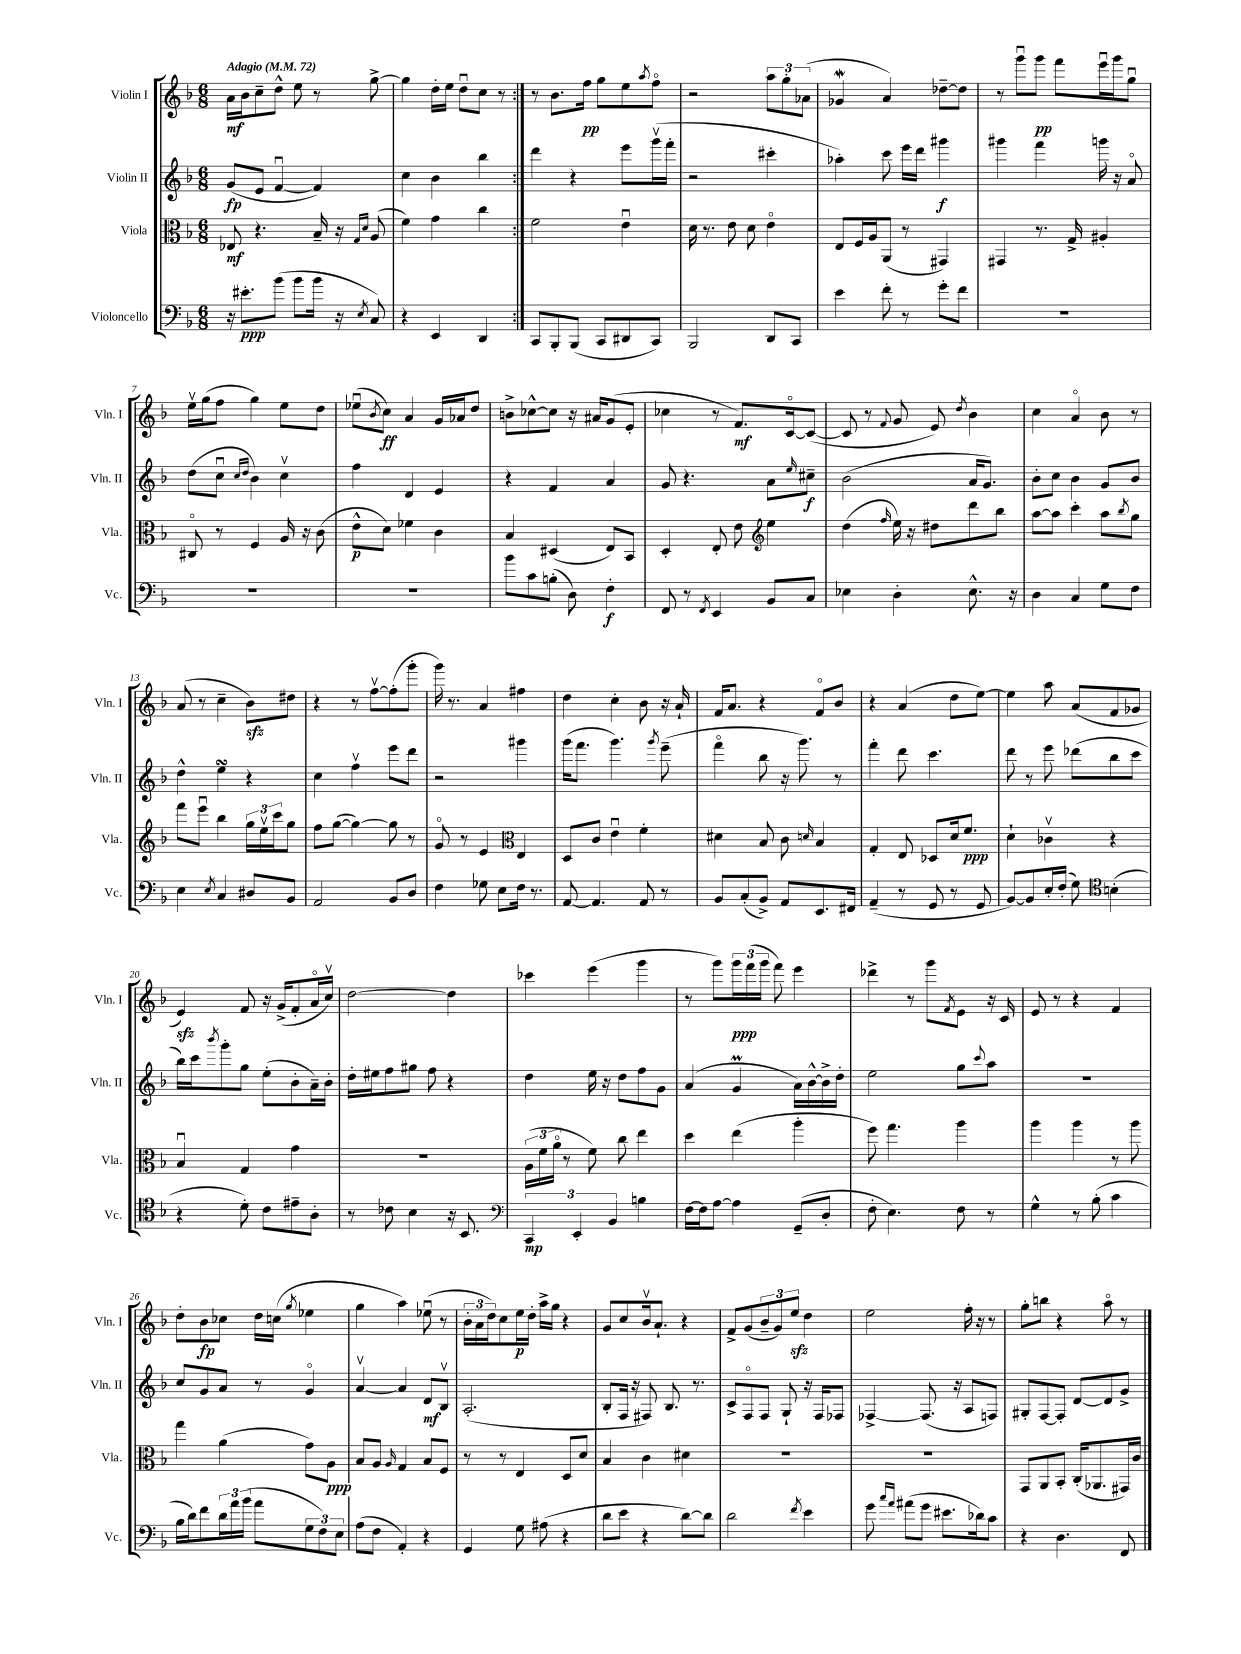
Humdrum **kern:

**kern	**dynam	**kern	**dynam	**kern	**dynam	**kern	**dynam
*part4	*part4	*part3	*part3	*part2	*part2	*part1	*part1
*staff4	*staff4	*staff3	*staff3	*staff2	*staff2	*staff1	*staff1
*I"Violoncello	*	*I"Viola	*	*I"Violin II	*	*I"Violin I	*
*I'Vc.	*	*I'Vla.	*	*I'Vln. II	*	*I'Vln. I	*
*clefF4	*	*clefC3	*	*clefG2	*	*clefG2	*
*k[b-]	*	*k[b-]	*	*k[b-]	*	*k[b-]	*
*M6/8	*	*M6/8	*	*M6/8	*	*M6/8	*
*MM72	*	*MM72	*	*MM72	*	*MM72	*
=1	=1	=1	=1	=1	=1	=1	=1
!	!	!	!	!	!	!LO:TX:a:B:t=Adagio	!
16r	.	8E-X/	mf	(8g/L	fp	16a\LL	mf
8.e#X'\L	ppp	.	.	.	.	16b-\J	.
.	.	4.r	.	8e/J	.	8cc~\	.
(8b-\J	.	.	.	[4fu/	.	8dd^^\J	.
8b-\L	.	.	.	.	.	8ee\	.
16b-\Jk	.	16B-~/	.	4f/])	.	8r	.
16r	.	16r	.	.	.	.	.
.	.	16qqG/LL	.	.	.	.	.
8qE/	.	16qqd/JJ	.	.	.	.	.
8C/)	.	(8A/	.	.	.	[8gg^\	.
=2	=2	=2	=2	=2	=2	=2	=2
4r	.	4f\)	.	4cc\	.	4gg\]	.
4EE/	.	4g\	.	4b-\	.	16dd'\LL	.
.	.	.	.	.	.	16ee\JJ	.
.	.	.	.	.	.	8ddu\L	.
4DD/	.	4cc\	.	4bb-\	.	8cc\J	.
.	.	.	.	.	.	8r	.
=3:|!	=3:|!	=3:|!	=3:|!	=3:|!	=3:|!	=3:|!	=3:|!
8CC/L	.	2f\	.	4ddd\	.	8r	.
8BBB-'/	.	.	.	.	.	8.b-\L	.
(8BBB-/J	.	.	.	4r	.	.	.
.	.	.	.	.	.	16ff\Jk	pp
8CC/L	.	.	.	.	.	8gg\L	.
8DD#X/	.	4eu\	.	8eee\L	.	8ee\	.
.	.	.	.	.	.	8qaa/	.
8CC/J)	.	.	.	(16gggv\L	.	8ff\J	.
.	.	.	.	16fff'\JJ	.	.	.
=4	=4	=4	=4	=4	=4	=4	=4
2BBB-/	.	16d\	.	2r	.	2r	.
.	.	8.r	.	.	.	.	.
.	.	8e\	.	.	.	.	.
.	.	8d\	.	.	.	.	.
8DD/L	.	4e\	.	4ccc#X'\	.	12aa\L	.
.	.	.	.	.	.	12gg'\	.
8CC/J	.	.	.	.	.	.	.
.	.	.	.	.	.	(12a-X\J	.
=5	=5	=5	=5	=5	=5	=5	=5
4e\	.	8E/L	.	4aa-X'\)	.	4g-Xw/	.
.	.	16F/L	.	.	.	.	.
.	.	16A/J	.	.	.	.	.
8f'\	.	(8AA/J	.	8ccc\	.	4a/)	.
8r	.	8r	.	16eee\LL	.	.	.
.	.	.	.	16ddd\JJ	.	.	.
8g'\L	.	4GG#X/)	.	4ggg#X\	f	[8dd-X~\L	.
8f\J	.	.	.	.	.	8dd-\J]	.
=6	=6	=6	=6	=6	=6	=6	=6
2.r	.	4GG#X/	.	4ggg#X\	.	8r	.
.	.	.	.	.	.	8gggu\L	.
.	.	8.r	.	4fff\	.	8ggg\J	pp
.	.	.	.	.	.	8fff\L	.
.	.	16G^/	.	.	.	.	.
.	.	4A#X'/	.	16gggn\	.	16eeeu\L	.
.	.	.	.	16r	.	16ggg\J	.
.	.	.	.	8a/	.	8ggu\J	.
!!LO:LB:g=z
=7	=7	=7	=7	=7	=7	=7	=7
2.r	.	8C#X/	.	(8dd\L	.	16eev\LL	.
.	.	.	.	.	.	(16gg\J	.
.	.	8r	.	8ccu\J	.	8ff\J	.
.	.	.	.	16qqcc/LL	.	.	.
.	.	.	.	16qqdd/JJ	.	.	.
.	.	4F/	.	4b-\)	.	4gg\)	.
.	.	16A/	.	4ccv\	.	8ee\L	.
.	.	16r	.	.	.	.	.
.	.	(8c\	.	.	.	8dd\J	.
=8	=8	=8	=8	=8	=8	=8	=8
2.r	.	8e^^\L	p	4ff\	.	(8ee-Xu\L	.
.	.	.	.	.	.	8qb-/	.
.	.	8d\J)	.	.	.	8cc\J)	ff
.	.	4f-X\	.	4d/	.	4a/	.
.	.	4c\	.	4e/	.	16g/LL	.
.	.	.	.	.	.	16a-X/J	.
.	.	.	.	.	.	8dd/J	.
=9	=9	=9	=9	=9	=9	=9	=9
8b-\L	.	4B-/	.	4r	.	8bn^\L	.
8c\	.	.	.	.	.	[8cc-X^^\	.
(8Bn'\J	.	(4D#X/	.	4f/	.	8cc-\J]	.
8D\)	.	.	.	.	.	16r	.
.	.	.	.	.	.	16a#X/KL	.
4F'\	f	8E/L)	.	4a/	.	(8g/	.
.	.	8BB-/J	.	.	.	8e'/J	.
=10	=10	=10	=10	=10	=10	=10	=10
8FF/	.	4D'/	.	8g/	.	4cc-X\	.
8r	.	.	.	4.r	.	.	.
8qFF/	.	.	.	.	.	.	.
4EE/	.	8E'/	.	.	.	8r	.
.	.	8e\	.	.	.	8.f/L)	mf
*	*	*clefG2	*	*	*	*	*
8BB-/L	.	4ee\	.	8a\L	.	.	.
.	.	.	.	.	.	[16c/k	.
.	.	.	.	16qqee/	.	.	.
8C/J	.	.	.	8cc#X~\J	f	(8c/J_	.
=11	=11	=11	=11	=11	=11	=11	=11
4E-X\	.	(4dd\	.	(2b-\	.	8c/]	.
.	.	.	.	.	.	8r	.
.	.	16qqff/	.	.	.	8qqf/	.
4D'\	.	16ee\)	.	.	.	8g/	.
.	.	16r	.	.	.	.	.
.	.	8dd#X\L	.	.	.	8e/)	.
.	.	.	.	.	.	8qdd/	.
8.E-^^\	.	8ddd\	.	16a/KL	.	4b-\	.
.	.	.	.	8.g/J)	.	.	.
.	.	8bb-\J	.	.	.	.	.
16r	.	.	.	.	.	.	.
=12	=12	=12	=12	=12	=12	=12	=12
4D\	.	[8aa\L	.	8b-'\L	.	4cc\	.
.	.	8aa\J]	.	8cc\J	.	.	.
4C/	.	4ccc'\	.	4b-\	.	4a/	.
8G\L	.	8aa\L	.	8g/L	.	8b-\	.
.	.	8qbb-/	.	.	.	.	.
8F\J	.	8gg\J	.	8b-/J	.	8r	.
!!LO:LB:g=z
=13	=13	=13	=13	=13	=13	=13	=13
4E\	.	8fff\L	.	4dd^^\	.	(8a/	.
.	.	8eeeu\J	.	.	.	8r	.
8qE/	.	.	.	.	.	.	.
4C/	.	4bb-\	.	4eesSsS\	.	4cc~\	.
8D#X/L	.	24gg\LL	.	4r	.	8b-zz\L)	.
.	.	24eev\	.	.	.	.	.
.	.	24ccc\J	.	.	.	.	.
8BB-/J	.	8gg\J	.	.	.	8dd#X\J	.
=14	=14	=14	=14	=14	=14	=14	=14
2AA/	.	8ff\L	.	4cc\	.	4r	.
.	.	([8gg\J	.	.	.	.	.
.	.	4gg\_)	.	4ffv\	.	8r	.
.	.	.	.	.	.	[8ffv\L	.
8BB-/L	.	8gg\]	.	8eee\L	.	(8ff'\]	.
8D/J	.	8r	.	8ddd\J	.	8ggg'\J	.
=15	=15	=15	=15	=15	=15	=15	=15
4F\	.	8g/	.	2r	.	16ggg\)	.
.	.	.	.	.	.	8.r	.
.	.	8r	.	.	.	.	.
8G-X\	.	4e/	.	.	.	4a/	.
8E\L	.	.	.	.	.	.	.
*	*	*clefC3	*	*	*	*	*
16F\Jk	.	4E/	.	4ggg#X\	.	4ff#X\	.
8.r	.	.	.	.	.	.	.
=16	=16	=16	=16	=16	=16	=16	=16
[8AA/	.	8D/L	.	(16ggg\KL	.	4dd\	.
.	.	.	.	8.fff\J	.	.	.
4.AA/]	.	8c/J	.	.	.	.	.
.	.	4eu\	.	4.ggg\)	.	4cc'\	.
8AA/	.	4f'\	.	.	.	8b-\	.
.	.	.	.	8qggg/	.	.	.
8r	.	.	.	(8eee~\	.	16r	.
.	.	.	.	.	.	16a`/	.
=17	=17	=17	=17	=17	=17	=17	=17
8BB-/L	.	4d#X\	.	4fff\	.	16f/KL	.
.	.	.	.	.	.	8.a/J	.
(8C'/	.	.	.	.	.	.	.
8BB-^/J)	.	8B-/	.	8bb-\	.	4r	.
8AA/L	.	8c\	.	16r	.	.	.
.	.	.	.	8.ggg\)	.	.	.
.	.	16qqdn/	.	.	.	.	.
8.EE/	.	4B-/	.	.	.	8f/L	.
.	.	.	.	8r	.	8b-/J	.
16FF#X/Jk	.	.	.	.	.	.	.
=18	=18	=18	=18	=18	=18	=18	=18
(4AA~/	.	4G'/	.	4fff'\	.	4r	.
8r	.	8E/	.	8ddd\	.	(4a/	.
8GG/	.	8D-X/L	.	4.ccc\	.	.	.
8r	.	16d/k	.	.	.	8dd\L	.
.	.	8.f/J	ppp	.	.	.	.
8GG/	.	.	.	.	.	[8ee\J)	.
=19	=19	=19	=19	=19	=19	=19	=19
[8BB-/L)	.	4d`\	.	8ddd\	.	4ee\]	.
8BB-/]	.	.	.	8r	.	.	.
16E'/L	.	4c-Xv\	.	8eee\	.	8aa\	.
(16F'/JJ	.	.	.	.	.	.	.
8G\)	.	.	.	(8ddd-X\L	.	(8a/L	.
*clefC4	*	*	*	*	*	*	*
(4Bn'\	.	4r	.	8bb-\	.	8f/	.
.	.	.	.	8ccc\J	.	8g-X/J	.
!!LO:LB:g=z
=20	=20	=20	=20	=20	=20	=20	=20
4r	.	4B-u/	.	16bb-\LL)	.	4ezz/)	.
.	.	.	.	16ccc\J	.	.	.
.	.	.	.	8qbbb-/	.	.	.
.	.	.	.	8ggg'\	.	.	.
8d'\)	.	4G/	.	8gg\J	.	8f/	.
8c\L	.	.	.	(8ee'\L	.	16r	.
.	.	.	.	.	.	(16g^/KL	.
8e#X~\	.	4g\	.	8b-'\	.	8f'/	.
8A'\J	.	.	.	16a~\L)	.	16a/L	.
.	.	.	.	16b-'\JJ	.	16ccv/JJ)	.
=21	=21	=21	=21	=21	=21	=21	=21
8r	.	2.r	.	16dd'\LL	.	[2dd\	.
.	.	.	.	16ee#X\J	.	.	.
8c-X\	.	.	.	8ff\	.	.	.
4B-\	.	.	.	8gg#X\J	.	.	.
.	.	.	.	8ff\	.	.	.
16r	.	.	.	4r	.	4dd\]	.
8.BB-/	.	.	.	.	.	.	.
=22	=22	=22	=22	=22	=22	=22	=22
*clefF4	*	*	*	*	*	*	*
6CC/	mp	(24A\LL	.	4dd\	.	4ccc-X\	.
.	.	24f\	.	.	.	.	.
.	.	24a\JJ	.	.	.	.	.
.	.	8r	.	.	.	.	.
6EE'/	.	.	.	.	.	.	.
.	.	8f\)	.	16ee\	.	(4eee\	.
.	.	.	.	16r	.	.	.
6BB-/	.	.	.	.	.	.	.
.	.	8cc\	.	8dd\L	.	.	.
4Bn\	.	4ee\	.	8ff\	.	4ggg\	.
.	.	.	.	8g\J	.	.	.
=23	=23	=23	=23	=23	=23	=23	=23
[16F\LL	.	4dd\	.	(4a/	.	8r	.
16F\J]	.	.	.	.	.	.	.
[8A\J	.	.	.	.	.	8ggg\L)	.
4A\]	.	(4ee\	.	4gM/	.	24ggg\L	ppp
.	.	.	.	.	.	(24fff\	.
.	.	.	.	.	.	24ggg\JJ	.
.	.	.	.	.	.	8fff\)	.
(8GG~/L	.	4aa'\	.	16a\LL)	.	4eee\	.
.	.	.	.	[16b-^^\	.	.	.
8D'/J	.	.	.	16b-^\]	.	.	.
.	.	.	.	16dd'\JJ	.	.	.
=24	=24	=24	=24	=24	=24	=24	=24
8F'\	.	8ff\)	.	2ee\	.	4ddd-X^\	.
4.E\)	.	4.gg\	.	.	.	.	.
.	.	.	.	.	.	8r	.
.	.	.	.	.	.	8ggg\L	.
.	.	.	.	.	.	8qf/	.
8F\	.	4aa\	.	8gg\L	.	8e\J	.
.	.	.	.	8qqccc/	.	.	.
8r	.	.	.	8aa\J	.	16r	.
.	.	.	.	.	.	16c/	.
=25	=25	=25	=25	=25	=25	=25	=25
4G^^\	.	4aa\	.	2.r	.	8e/	.
.	.	.	.	.	.	8r	.
8r	.	4aa\	.	.	.	4r	.
(8B-'\	.	.	.	.	.	.	.
4c\	.	8r	.	.	.	4f/	.
.	.	8aa\	.	.	.	.	.
!!LO:LB:g=z
=26	=26	=26	=26	=26	=26	=26	=26
16B-\LL	.	4gg\	.	8cc/L	.	8dd'\L	.
16d\J)	.	.	.	.	.	.	.
8f\	.	.	.	8g/	.	8b-\	fp
24d\L	.	(4a\	.	8a/J	.	8cc-X\J	.
24a\	.	.	.	.	.	.	.
(24b-\JJ	.	.	.	.	.	.	.
8a\L	.	.	.	8r	.	16dd\LL	.
.	.	.	.	.	.	(16ccn\JJ	.
.	.	.	.	.	.	8qgg/	.
12G\	.	8g\L)	.	4g/	.	4ee-X\	.
12F\)	.	.	.	.	.	.	.
.	.	8A\J	ppp	.	.	.	.
12E\J	.	.	.	.	.	.	.
=27	=27	=27	=27	=27	=27	=27	=27
(8A\L	.	8B-/L	.	[4av/	.	4gg\	.
8F\J	.	8A/J	.	.	.	.	.
.	.	16qqA/	.	.	.	.	.
4AA'/)	.	4G/	.	4a/]	.	4aa\)	.
4r	.	8B-/L	.	8d/L	mf	(8ee-Xu\	.
.	.	8F/J	.	8B-v/J	.	8r	.
=28	=28	=28	=28	=28	=28	=28	=28
4GG/	.	8r	.	(2.A'/	.	24b-'\LL	.
.	.	.	.	.	.	24a\	.
.	.	.	.	.	.	24dd\J)	.
.	.	8r	.	.	.	8cc\	.
8G\	.	4E/	.	.	.	16ee\L	p
.	.	.	.	.	.	16dd'\JJ	.
(8A#X\	.	.	.	.	.	16aa^\LL	.
.	.	.	.	.	.	16gg\JJ	.
4r	.	8D/L	.	.	.	4r	.
.	.	8d/J	.	.	.	.	.
=29	=29	=29	=29	=29	=29	=29	=29
8d\L	.	4B-/	.	8B-'/L	.	8g/L	.
8e\J	.	.	.	16F/Jk	.	8cc/	.
.	.	.	.	16r	.	.	.
4r	.	4c\	.	8F#X/)	.	16b-v/k	.
.	.	.	.	.	.	8.a`/J	.
.	.	.	.	8.B-/	.	.	.
[8d\L)	.	4d#X\	.	.	.	4r	.
.	.	.	.	8.r	.	.	.
8d\J]	.	.	.	.	.	.	.
=30	=30	=30	=30	=30	=30	=30	=30
2d\	.	2.r	.	8c^/L	.	8f^/L	.
.	.	.	.	8F/	.	(8g/	.
.	.	.	.	8F/J	.	12b-~/	.
.	.	.	.	.	.	12g/)	.
.	.	.	.	8G`/	.	.	.
.	.	.	.	.	.	12eezz/J	.
8qf/	.	.	.	.	.	.	.
4e\	.	.	.	16r	.	4dd\	.
.	.	.	.	16F/KL	.	.	.
.	.	.	.	8F-X/J	.	.	.
=31	=31	=31	=31	=31	=31	=31	=31
8g\	.	2.r	.	[4F-X^/	.	2ee\	.
16qqcc/LL	.	.	.	.	.	.	.
16qqa/JJ	.	.	.	.	.	.	.
(8a#X\L	.	.	.	.	.	.	.
8g\J	.	.	.	(8.F-/]	.	.	.
8.e#X\L	.	.	.	.	.	.	.
.	.	.	.	16r	.	.	.
.	.	.	.	8A/L	.	16ff'\	.
16d-X\k)	.	.	.	.	.	16r	.
8c\J	.	.	.	8Fn/J)	.	8r	.
=32	=32	=32	=32	=32	=32	=32	=32
4r	.	8GG/L	.	8G#X'/L	.	8gg'\L	.
.	.	8AA/	.	[8F/	.	8bbn\J	.
4.D\	.	8BB-'/J	.	8F'/J]	.	4r	.
.	.	(16C'/KL	.	[8d/L	.	.	.
.	.	8.AA-X/	.	.	.	.	.
.	.	.	.	8d/]	.	8aa\	.
8FF/	.	16GG#X/L)	.	8g^/J	.	8r	.
.	.	16c/JJ	.	.	.	.	.
==	==	==	==	==	==	==	==
*-	*-	*-	*-	*-	*-	*-	*-
